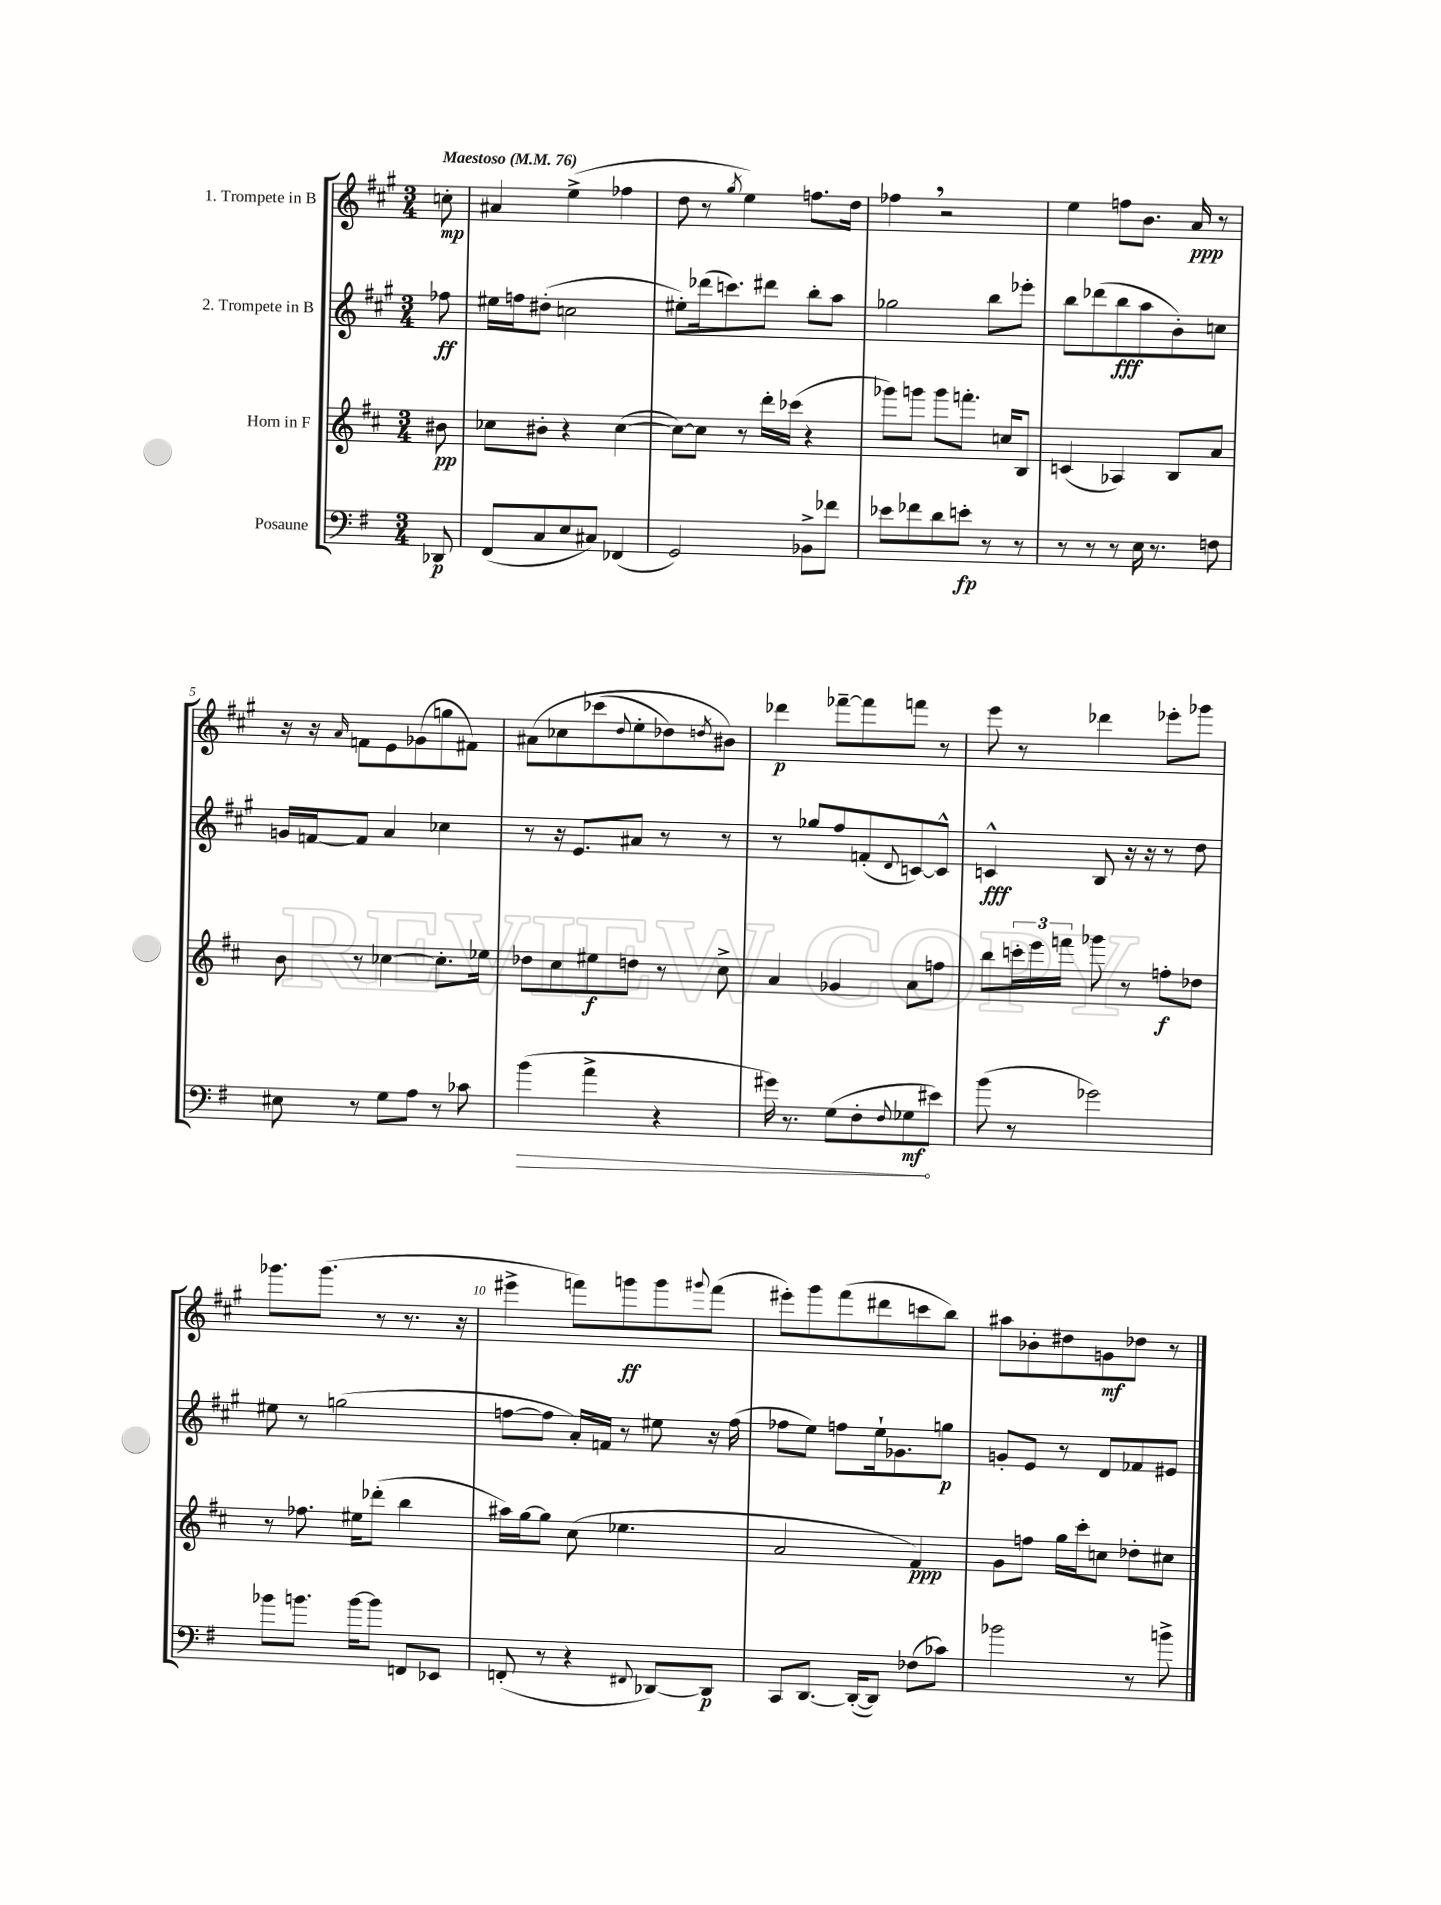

**kern	**dynam	**kern	**dynam	**kern	**dynam	**kern	**dynam
*part4	*part4	*part3	*part3	*part2	*part2	*part1	*part1
*staff4	*staff4	*staff3	*staff3	*staff2	*staff2	*staff1	*staff1
*I"Posaune	*	*I"Horn in F	*	*I"2. Trompete in B	*	*I"1. Trompete in B	*
*clefF4	*	*clefG2	*	*clefG2	*	*clefG2	*
*k[f#]	*	*k[f#c#]	*	*k[f#c#g#]	*	*k[f#c#g#]	*
*M3/4	*	*M3/4	*	*M3/4	*	*M3/4	*
*MM76	*	*MM76	*	*MM76	*	*MM76	*
=	=	=	=	=	=	=	=
!	!	!	!	!	!	!LO:TX:a:B:t=Maestoso	!
8DD-X/	p	8b#X\	pp	8ff-X\	ff	8ccn'\	mp
=1	=1	=1	=1	=1	=1	=1	=1
(8FF#/L	.	8cc-X\L	.	16ee#X\LL	.	4a#X/	.
.	.	.	.	16ffn\J	.	.	.
8C/	.	8b#X'\J	.	(8dd#X'\J	.	.	.
8E/	.	4r	.	2ccn\	.	(4ee^\	.
8C#X/J)	.	.	.	.	.	.	.
(4FF-X/	.	([4cc-\	.	.	.	4ff-X\	.
=2	=2	=2	=2	=2	=2	=2	=2
2GG/)	.	8cc-\L_)	.	8ee#X'\L)	.	8dd\	.
.	.	8cc-\J]	.	(16ddd-X\k	.	8r	.
.	.	.	.	8.cccn\)	.	.	.
.	.	.	.	.	.	8qgg#/	.
.	.	8r	.	.	.	4ee\)	.
.	.	16ddd'\LL	.	8ddd#X\J	.	.	.
.	.	(16ccc-X\JJ	.	.	.	.	.
8BB-X^\L	.	4r	.	8bb'\L	.	8.ffn\L	.
8f-X\J	.	.	.	8aa\J	.	.	.
.	.	.	.	.	.	16dd\Jk	.
=3	=3	=3	=3	=3	=3	=3	=3
8e-X\L	.	8ggg-X\L)	.	2gg-X\	.	4ff-X,\	.
8f-X\	.	8gggn\J	.	.	.	.	.
8d\	.	8ggg\L	.	.	.	2r	.
8en'\J	fp	8.fffn'\J	.	.	.	.	.
8r	.	.	.	8bb\L	.	.	.
.	.	16ccn/KL	.	.	.	.	.
8r	.	8B/J	.	8eee-X'\J	.	.	.
=4	=4	=4	=4	=4	=4	=4	=4
8r	.	(4cn/	.	8bb\L	.	4ee\	.
8r	.	.	.	(8ddd-X\	.	.	.
8r	.	4A-X/)	.	8bb\	fff	8ffn\L	.
16E\	.	.	.	8aa\	.	8.b\J	.
8.r	.	.	.	.	.	.	.
.	.	8B/L	.	8b'\)	.	.	.
.	.	.	.	.	.	16a/	ppp
8Fn\	.	8a/J	.	8ccn\J	.	8r	.
!!LO:LB:g=z
=5	=5	=5	=5	=5	=5	=5	=5
8E#X\	.	8b\	.	16gn/LL	.	16r	.
.	.	.	.	[16fn/J	.	16r	.
.	.	.	.	.	.	16qqa/	.
8r	.	8r	.	8f/J]	.	8fn\L	.
8G\L	.	[4cc-X\	.	4a/	.	8e\	.
8A\J	.	.	.	.	.	(8g-X\	.
8r	.	8.cc-'\L]	.	4cc-X\	.	8ggn\	.
8c-X\	.	.	.	.	.	8f#X\J)	.
.	.	16ee-X\Jk	.	.	.	.	.
=6	=6	=6	=6	=6	=6	=6	=6
!	!LO:HP:b	!	!	!	!	!	!
(4b\	>	8dd-X\L	.	8r	.	(8a#X\L	.
.	.	8cc#\	.	16r	.	8cc-X\	.
.	.	.	.	8.e/L	.	.	.
4a^\	.	8ee#X\	f	.	.	(8ccc-X\	.
.	.	.	.	.	.	8qqdd/	.
.	.	8ddn\J	.	8a#X/J	.	8ee'\	.
4r	.	8r	.	8r	.	8dd-X\)	.
.	.	.	.	.	.	8qddn/	.
.	.	8cc#^\	.	8r	.	8b#X\J)	.
=7	=7	=7	=7	=7	=7	=7	=7
16g#X\)	.	4a/	.	8r	.	4ddd-X\	p
8.r	.	.	.	.	.	.	.
.	.	.	.	8gg-X/L	.	.	.
(8G\L	.	4g-X/	.	8ff#/	.	[8fff-X~\L	.
8F#'\	.	.	.	(8fn'/	.	8fff-\]	.
8qqF#/	.	.	.	8qqd/	.	.	.
8G-X\	mf	8a\L	.	[8cn/)	.	8fffn\J	.
8e#X\J)	]	8ffn\J	.	8c^^/J]	.	8r	.
=8	=8	=8	=8	=8	=8	=8	=8
(8b\	.	8bb\L	.	4cn^^/	fff	8eee\	.
8r	.	24cccn'\L	.	.	.	8r	.
.	.	24eee\	.	.	.	.	.
.	.	24fffn\JJ	.	.	.	.	.
2g-X\)	.	8ggg-X\	.	8B/	.	4ddd-X\	.
.	.	8r	.	16r	.	.	.
.	.	.	.	16r	.	.	.
.	.	8ffn'\L	f	8r	.	8eee-X'\L	.
.	.	8dd-X\J	.	8dd\	.	8ggg-X\J	.
!!LO:LB:g=z
=9	=9	=9	=9	=9	=9	=9	=9
8b-X\L	.	8r	.	8ee#X\	.	8.ggg-X\L	.
8.bn\J	.	8.ff-X\	.	8r	.	.	.
.	.	.	.	.	.	(8.ggg-\J	.
.	.	.	.	(2ggn\	.	.	.
[16b\KL	.	16ee#X\KL	.	.	.	.	.
8b\J]	.	(8ddd-X'\J	.	.	.	8r	.
8FFn/L	.	4bb\	.	.	.	8.r	.
8EE-X/J	.	.	.	.	.	.	.
.	.	.	.	.	.	16r	.
=10	=10	=10	=10	=10	=10	=10	=10
(8FFn'/	.	16aa#X\LL)	.	[8ffn\L	.	4eee#X^\	.
.	.	[16gg\J	.	.	.	.	.
8r	.	8gg\J]	.	8ff\J]	.	.	.
4r	.	(8cc#\	.	16a'/LL)	.	8fffn\L)	.
.	.	.	.	16fn/JJ	.	.	.
.	.	4.ee-X\	.	8r	.	8gggn\	ff
8qqFF#X/	.	.	.	.	.	.	.
[8DD-X/L)	.	.	.	8ee#X\	.	8ggg\	.
.	.	.	.	.	.	8qqggg#X/	.
8DD-/J]	p	.	.	16r	.	(8fff\J	.
.	.	.	.	(16ff\	.	.	.
=11	=11	=11	=11	=11	=11	=11	=11
8CC/L	.	2a/	.	8ff-X\L	.	8eee#X'\L)	.
[8.DD/J	.	.	.	8ee\J)	.	8ggg#\	.
.	.	.	.	8ffn\L	.	(8fff#\	.
(16DD'/KL_	.	.	.	.	.	.	.
8DD/J])	.	.	.	16ee`\k	.	8ddd#X\	.
.	.	.	.	8.g-X\	.	.	.
(8F-X\L	.	4f#/)	ppp	.	.	8cccn\	.
8c-X\J)	.	.	.	8ggn\J	p	8bb\J)	.
=12	=12	=12	=12	=12	=12	=12	=12
2b-X\	.	8g\L	.	8gn'/L	.	8aa#X\L	.
.	.	8ffn\J	.	8e/J	.	8b-X'\	.
.	.	16gg\LL	.	8r	.	8dd#X\	.
.	.	16ccc#'\J	.	.	.	.	.
.	.	8ccn\J	.	8d/L	.	8gn\	mf
8r	.	8dd-X'\L	.	8f-X/	.	8dd-X\J	.
8bn^\	.	8cc#X\J	.	8e#X/J	.	8r	.
==	==	==	==	==	==	==	==
*-	*-	*-	*-	*-	*-	*-	*-
